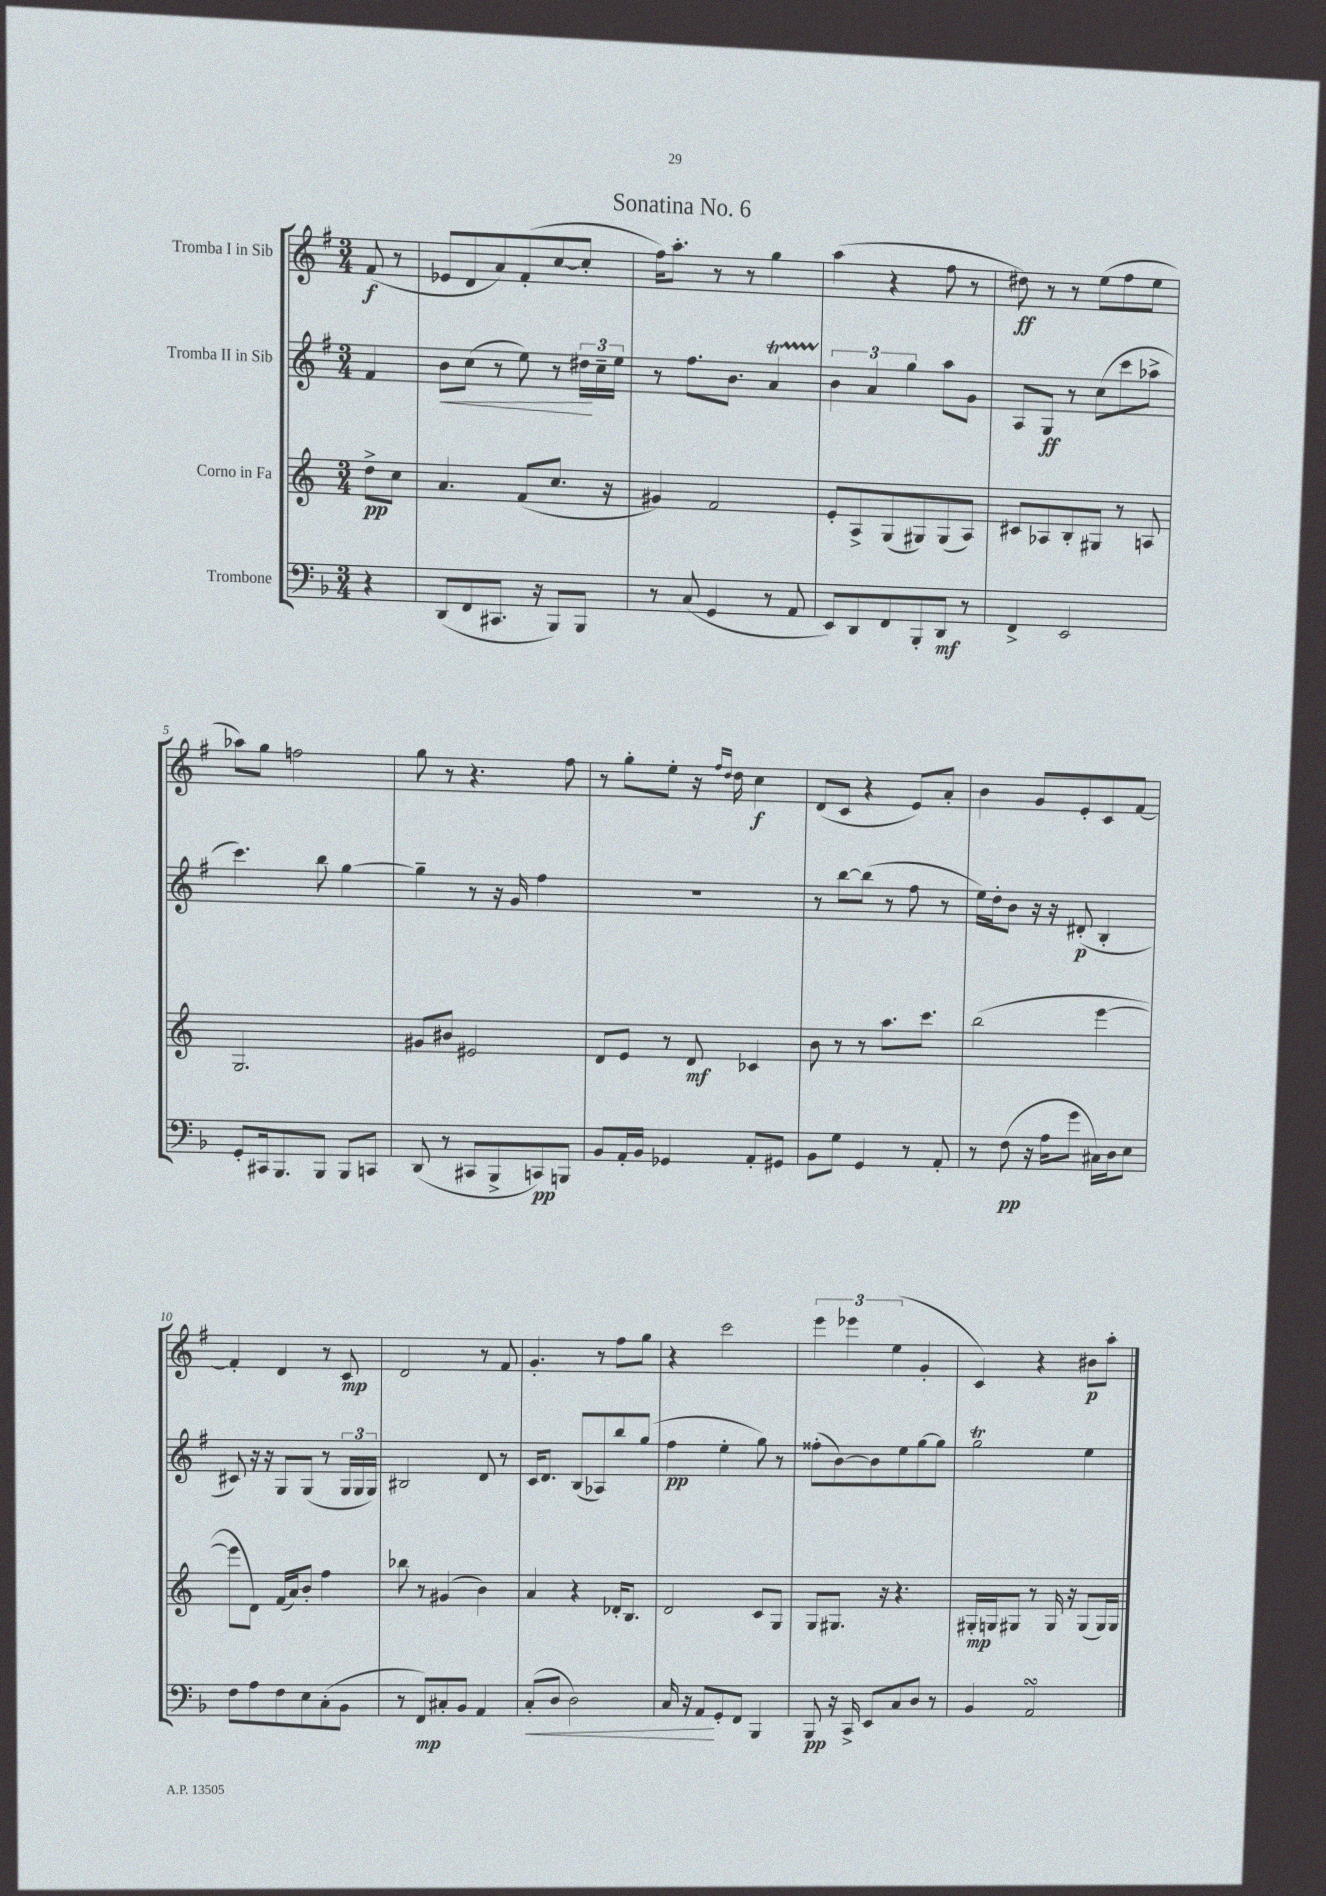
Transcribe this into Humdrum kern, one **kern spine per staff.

**kern	**kern	**kern	**kern
*staff4	*staff3	*staff2	*staff1
*clefF4	*clefG2	*clefG2	*clefG2
*k[b-]	*k[]	*k[f#]	*k[f#]
*M3/4	*M3/4	*M3/4	*M3/4
4r	8dd^	4f#	(8f#
.	8cc	.	8r
=	=	=	=
(8DD	4.a	8b	8e-
8FF	.	(8cc	8d
8.CC#	.	8r	8a)
.	(8f	8ee)	(8f#'
16r	.	.	.
8BBB-)	8.cc	8r	[8cc
8BBB-	.	24dd#	8cc']
.	.	24cc~	.
.	16r	.	.
.	.	24ee	.
=	=	=	=
8r	4g#)	8r	16ff#)
.	.	.	8.aa'
(8C	.	8.ff#	.
4GG	2f	.	8r
.	.	8.b	.
.	.	.	8r
8r	.	4a	4gg
8AA	.	.	.
=	=	=	=
8EE)	8e'	6b	(4aa
8DD	8A^	.	.
.	.	6a	.
8FF	(8G	.	4r
.	.	6gg	.
8BBB-'	8G#)	.	.
8DD	(8G#	8aa	8ff#
8r	8A)	8g	8r
=	=	=	=
4FF^	8c#	8A	8dd#)
.	8A-	8G	8r
2EE	8B'	8r	8r
.	8G#	(8cc	(8ee
.	8r	8ccc	8ff#
.	8A	8aa-^	8ee
=	=	=	=
8GG'	2.G	4.ccc)	8aa-)
16CC#	.	.	8gg
8.BBB-	.	.	.
.	.	.	2ff
8BBB-	.	8bb	.
8BBB-	.	[4gg	.
8CC	.	.	.
=	=	=	=
(8DD	8g#	4gg~]	8gg
8r	8b#	.	8r
8CC#	2e#	8r	4.r
8BBB-^	.	16r	.
.	.	16g	.
8CC)	.	4ff#	.
8BBB	.	.	8ff#
=	=	=	=
8BB-	8d	2.r	8r
16AA'	8e	.	8gg'
16BB-	.	.	.
4GG-	8r	.	8ee'
.	8d	.	16r
.	.	.	16qqff#
.	.	.	16qqdd
.	.	.	16dd
8AA'	4c-	.	4cc
8GG#	.	.	.
=	=	=	=
8BB-	8b	8r	(8d
8G	8r	[8bb	8c
4GG	8r	(8bb]	4r
.	8.aa	8r	.
8r	.	8ff#	8e)
.	8.ccc	.	.
8AA'	.	8r	8a'
=	=	=	=
8r	(2bb	16ee)	4b
.	.	16dd'	.
(8F	.	8b	.
16r	.	16r	8g
16A	.	16r	.
8g	.	(8d#'	8e'
16C#)	[4eee	4B'	8c
16D	.	.	.
8E	.	.	[8f#
=	=	=	=
8F	8eee]	8c#)	4f#']
8A	8d)	16r	.
.	.	16r	.
8F	(16f	8G	4d
.	16a)	.	.
8E	8b'	(8G	.
(8C'	4ff	8r	8r
8BB-	.	24G	8c
.	.	24G	.
.	.	24G)	.
=	=	=	=
8r	8bb-	2B#	2d
8FF)	8r	.	.
8C#'	(4g#	.	.
8BB-	.	.	.
4AA	4b)	8d	8r
.	.	8r	8f#
=	=	=	=
(8C'	4a	16c	4.g'
.	.	8.d	.
8D	.	.	.
2D)	4r	(8B	.
.	.	8A-)	8r
.	16d-'	8bb	8ff#
.	8.B	.	.
.	.	(8gg	8gg
=	=	=	=
16C	2d	4ff#	4r
16r	.	.	.
8AA	.	.	.
8GG'	.	4ee'	2ccc
8FF	.	.	.
4BBB-	8c	8gg)	.
.	8G	8r	.
=	=	=	=
8BBB-	8G	(8ff##'	6eee
16r	8.G#	[8b)	.
.	.	.	6eee-
16CC^	.	.	.
8EE	.	8b]	.
.	16r	.	.
.	.	.	(6ee
8C	4.r	8ee	.
8D	.	[8gg	4g'
8r	.	8gg]	.
=	=	=	=
4BB-	16G#'	2gg	4c)
.	16G	.	.
.	8G#	.	.
2AA	8r	.	4r
.	16G#	.	.
.	16r	.	.
.	(8G#	4ee	8b#
.	16G#)	.	8aa'
.	16G#	.	.
==	==	==	==
*-	*-	*-	*-
